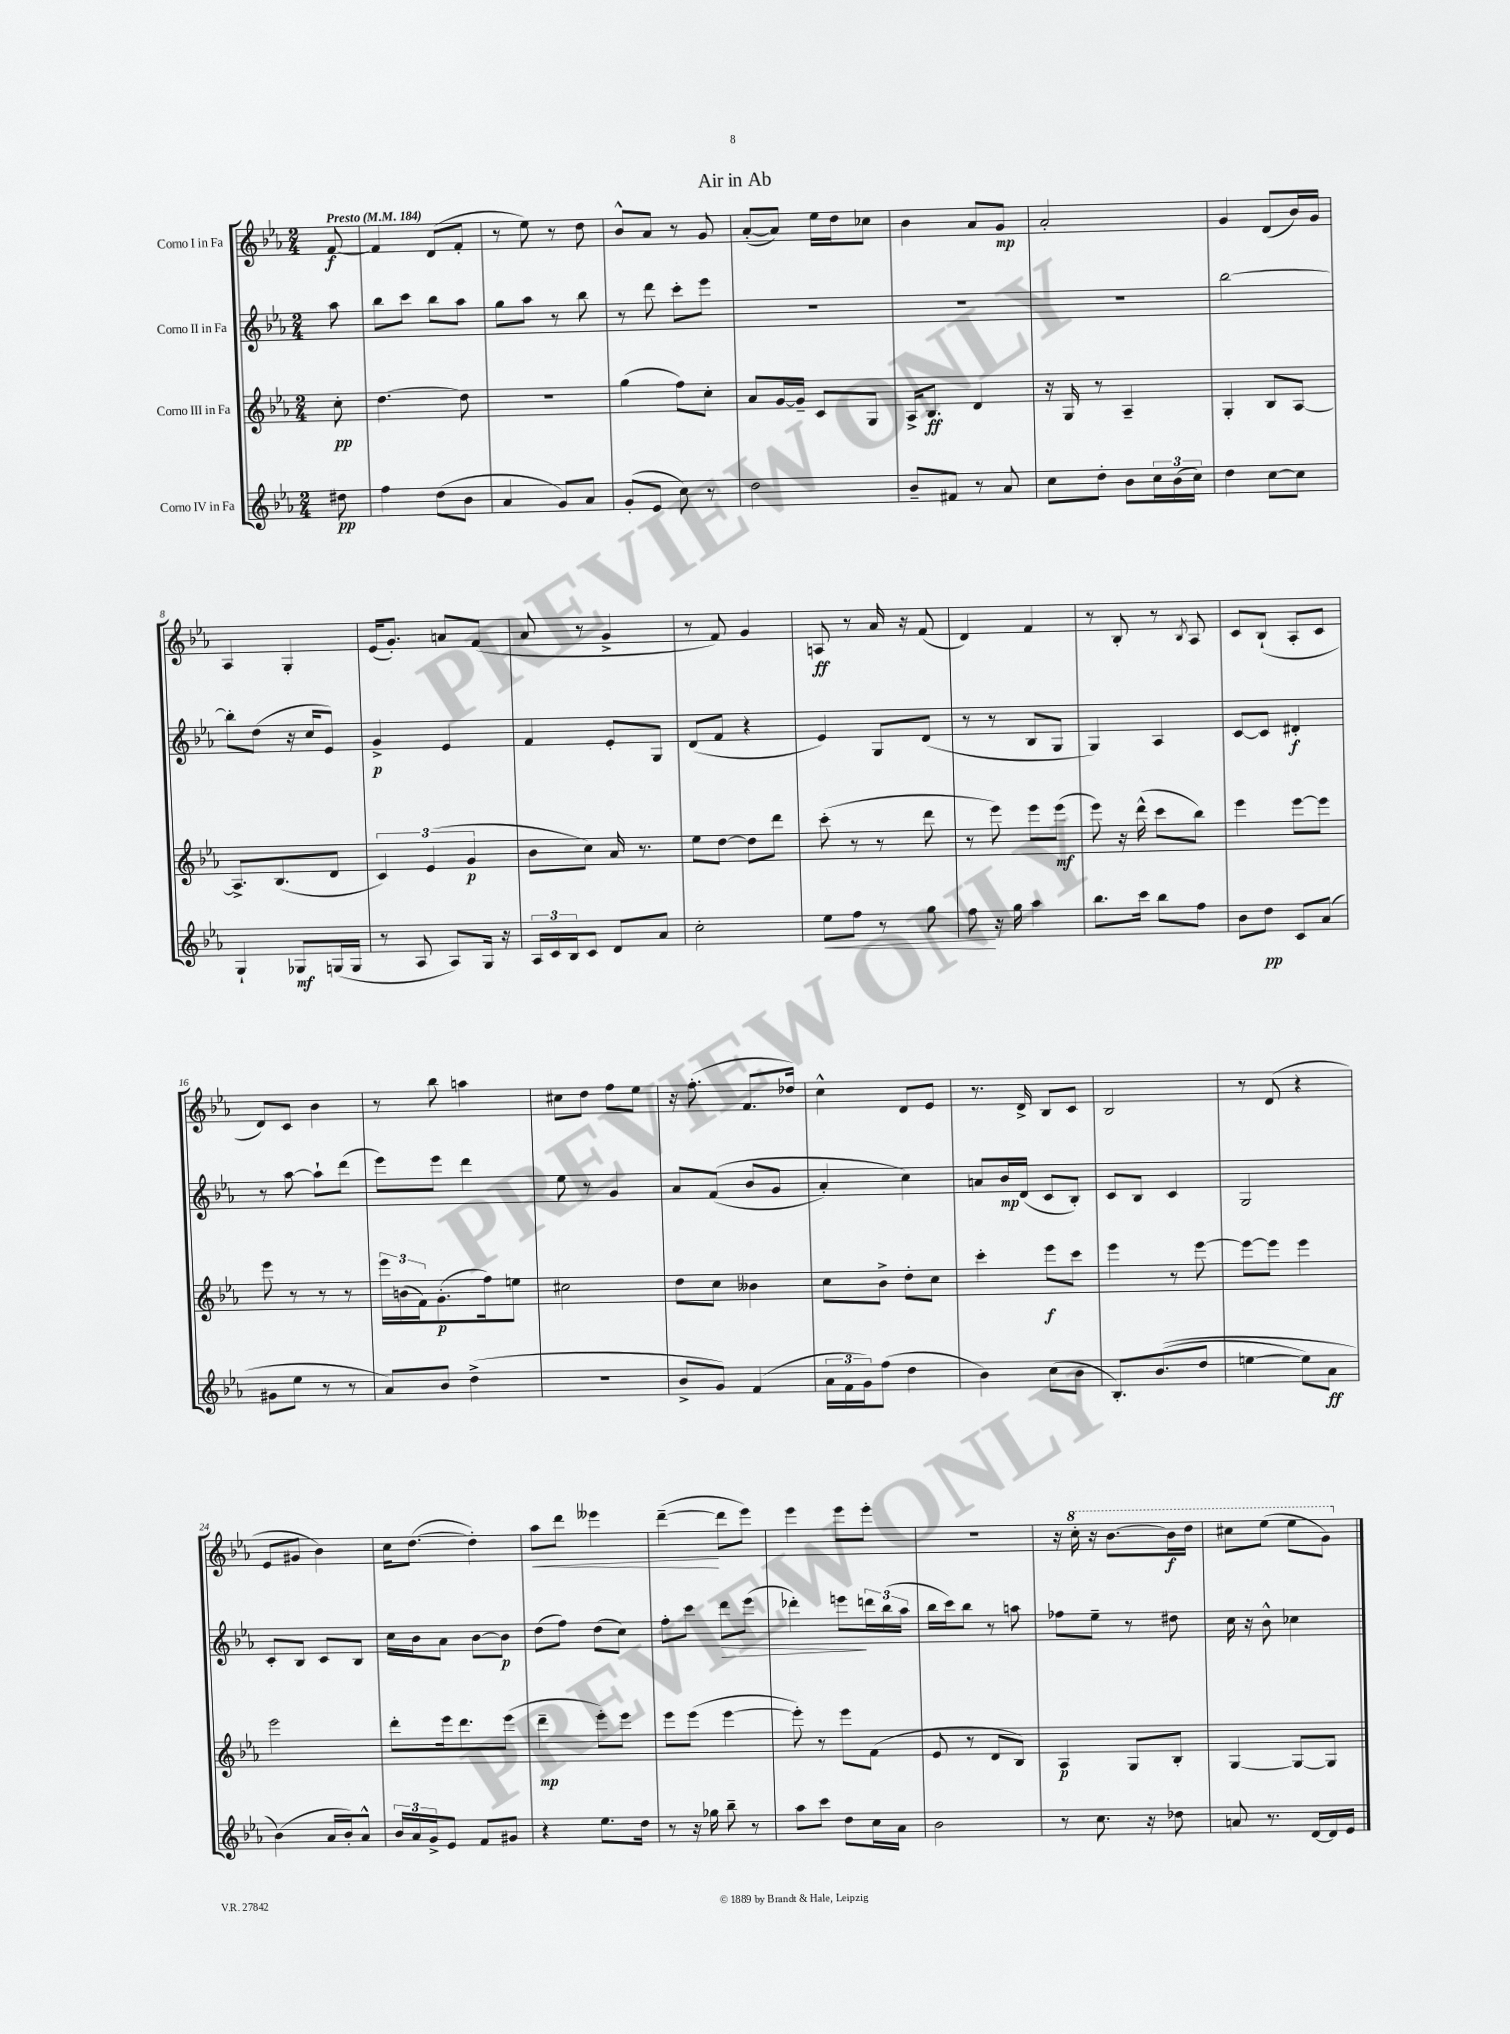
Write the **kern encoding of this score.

**kern	**kern	**kern	**kern
*staff4	*staff3	*staff2	*staff1
*clefG2	*clefG2	*clefG2	*clefG2
*k[b-e-a-]	*k[b-e-a-]	*k[b-e-a-]	*k[b-e-a-]
*M2/4	*M2/4	*M2/4	*M2/4
*MM184	*MM184	*MM184	*MM184
8dd#	8cc'	8aa-	[8f
=	=	=	=
4ff	[4.dd	8bb-	4f]
.	.	8ccc	.
(8dd	.	8bb-	(8d
8b-	8dd]	8aa-	8f'
=	=	=	=
4a-	2r	8gg	8r
.	.	8aa-	8ee-)
8g)	.	8r	8r
8a-	.	8bb-	8dd
=	=	=	=
(8g'	(4gg	8r	8b-^^
8e-	.	8ddd	8a-
8cc)	8ff)	8ccc'	8r
8r	8cc'	8eee-	8g
=	=	=	=
2dd	8a-	2r	([8a-'
.	[16g	.	8a-])
.	16g~]	.	.
.	8c	.	16ee-
.	.	.	16dd
.	8G	.	8cc-
=	=	=	=
8b-~	16A-^	2r	4b-
.	8.B-	.	.
8f#	.	.	.
8r	4d	.	8a-
8a-	.	.	8g
=	=	=	=
8cc	16r	2r	2a-'
.	16G	.	.
8dd'	8r	.	.
8b-	4A-~	.	.
24cc	.	.	.
(24b-	.	.	.
24cc)	.	.	.
=	=	=	=
4dd	4G'	[2bb-	4g
[8cc	8B-	.	(8d
8cc]	[8A-	.	16b-)
.	.	.	16g
=	=	=	=
4G`	8.A-^]	8bb-']	4A-
.	.	(8dd	.
.	(8.B-	.	.
8G-	.	16r	4G'
.	.	16cc	.
(16G	8d	8e-)	.
16G	.	.	.
=	=	=	=
8r	6c)	4g^	(16e-
.	.	.	8.g')
8A-	.	.	.
.	(6e-	.	.
8A-)	.	4e-	8a
.	6g	.	.
16G	.	.	(8f
16r	.	.	.
=	=	=	=
24A-	8b-	4f	8a-
24c	.	.	.
24B-	.	.	.
8c	8cc)	.	8r
8d	16a-	8e-'	4g^
.	8.r	.	.
8a-	.	8G	.
=	=	=	=
2cc'	8ee-	(8d	8r
.	[8dd	8f	8f)
.	8dd]	4r	4g
.	8ddd	.	.
=	=	=	=
8ee-	(8ccc'	4e-)	8A
8ff	8r	.	8r
8r	8r	8G	16a-
.	.	.	16r
8gg	8ddd	(8d	(8f
=	=	=	=
8ff	8r	8r	4d)
16r	8eee-)	8r	.
16gg	.	.	.
4aa-	8eee-	8B-	4f
.	(8eee-	8G	.
=	=	=	=
8.bb-	8eee-)	4G)	8r
.	16r	.	8B-'
16ccc	(16ddd^^	.	.
8bb-	8ccc	4A-	8r
.	.	.	8qB-
8ff	8bb-)	.	8A-
=	=	=	=
8b-	4eee-	[8c	8c
8dd	.	8c]	(8B-`
8c	[8eee-	4d#'	8A-'
(8a-	8eee-]	.	8c
=	=	=	=
8g#	8eee-	8r	8d)
8ee-	8r	[8aa-	8c
8r	8r	8aa-`]	4b-
8r	8r	(8ddd	.
=	=	=	=
8a-)	24eee-	8eee-)	8r
.	(24b	.	.
.	24f)	.	.
8b-	(8.g'	8eee-	8bb-
(4dd^	.	4ddd	4aa
.	16ff)	.	.
.	8ee	.	.
=	=	=	=
2r	2cc#	8ee-	8cc#
.	.	8r	8dd
.	.	4g	8ff
.	.	.	8ee-
=	=	=	=
8b-^	8dd	8a-	16r
.	.	.	(8.ff'
8g)	8cc	&((8f	.
(4f	4b--	8b-	8.f
.	.	8g	.
.	.	.	16dd-)
=	=	=	=
24a-	8cc	4a-')	4cc^^
24f	.	.	.
24g)	.	.	.
(8ff	8b-^	.	.
4dd	8dd'	4cc&)	8d
.	8cc	.	8e-
=	=	=	=
4b-)	4ccc'	8a	8.r
.	.	16b-	.
.	.	(16d	16d^
(8cc	8eee-	8c	8B-
8b-	8ccc	8B-')	8c
=	=	=	=
8.B-')	4eee-	8c	2B-
.	.	8B-	.
&((8.b-	.	.	.
.	8r	4c	.
8dd	[8eee-	.	.
=	=	=	=
[4ee	8eee-_	2G	8r
.	8eee-]	.	(8d
8ee])	4eee-	.	4r
8a-	.	.	.
=	=	=	=
(4b-&)	2eee-	8c'	8e-
.	.	8B-	8g#
16a-	.	8c	4b-)
16b-')	.	.	.
8a-^^	.	8B-	.
=	=	=	=
24b-	8ddd'	16cc	16cc
24a-	.	.	.
.	.	16b-	([8.dd
24g^	.	.	.
8e-	16eee-	8a-	.
.	8.ddd	.	.
8f	.	[8b-	4dd'])
8g#	(8eee-	8b-]	.
=	=	=	=
4r	4ddd~	(8dd	8aa-
.	.	8ff)	8ddd
8.ee-	8eee-')	(8dd	4eee--
.	8eee-	8cc)	.
16dd	.	.	.
=	=	=	=
8r	8eee-	8ff'	([4ddd~
16r	(8eee-	8ccc	.
16gg-	.	.	.
8bb-~	[4eee-	8ddd	8ddd]
8r	.	(8eee-	8eee-)
=	=	=	=
8aa-	8eee-'])	4ddd-')	4eee-
8ccc	8r	.	.
8dd	8eee-	8eee	8eee-
16cc	(8f	24ddd	8eee-'
.	.	(24bb-	.
16a-	.	.	.
.	.	24aa-	.
=	=	=	=
2b-	8e-	16bb-	2r
.	.	16ccc)	.
.	8r	8bb-	.
.	8d	8r	.
.	8B-)	8aa	.
=	=	=	=
8r	4A-	8ff-	16r
.	.	.	16ccc'
8.cc	.	8ee-~	16r
.	.	.	[8.bb-
.	8G	8r	.
16r	.	.	.
8dd-	8B-'	8dd#	16bb-]
.	.	.	16ddd
=	=	=	=
8a	[4G	16cc	8ccc#
.	.	16r	.
8.r	.	8b-^^	(8eee-
.	8G_	4cc-	8eee-
[16d	.	.	.
16d]	8G]	.	8gg)
16e-	.	.	.
==	==	==	==
*-	*-	*-	*-
